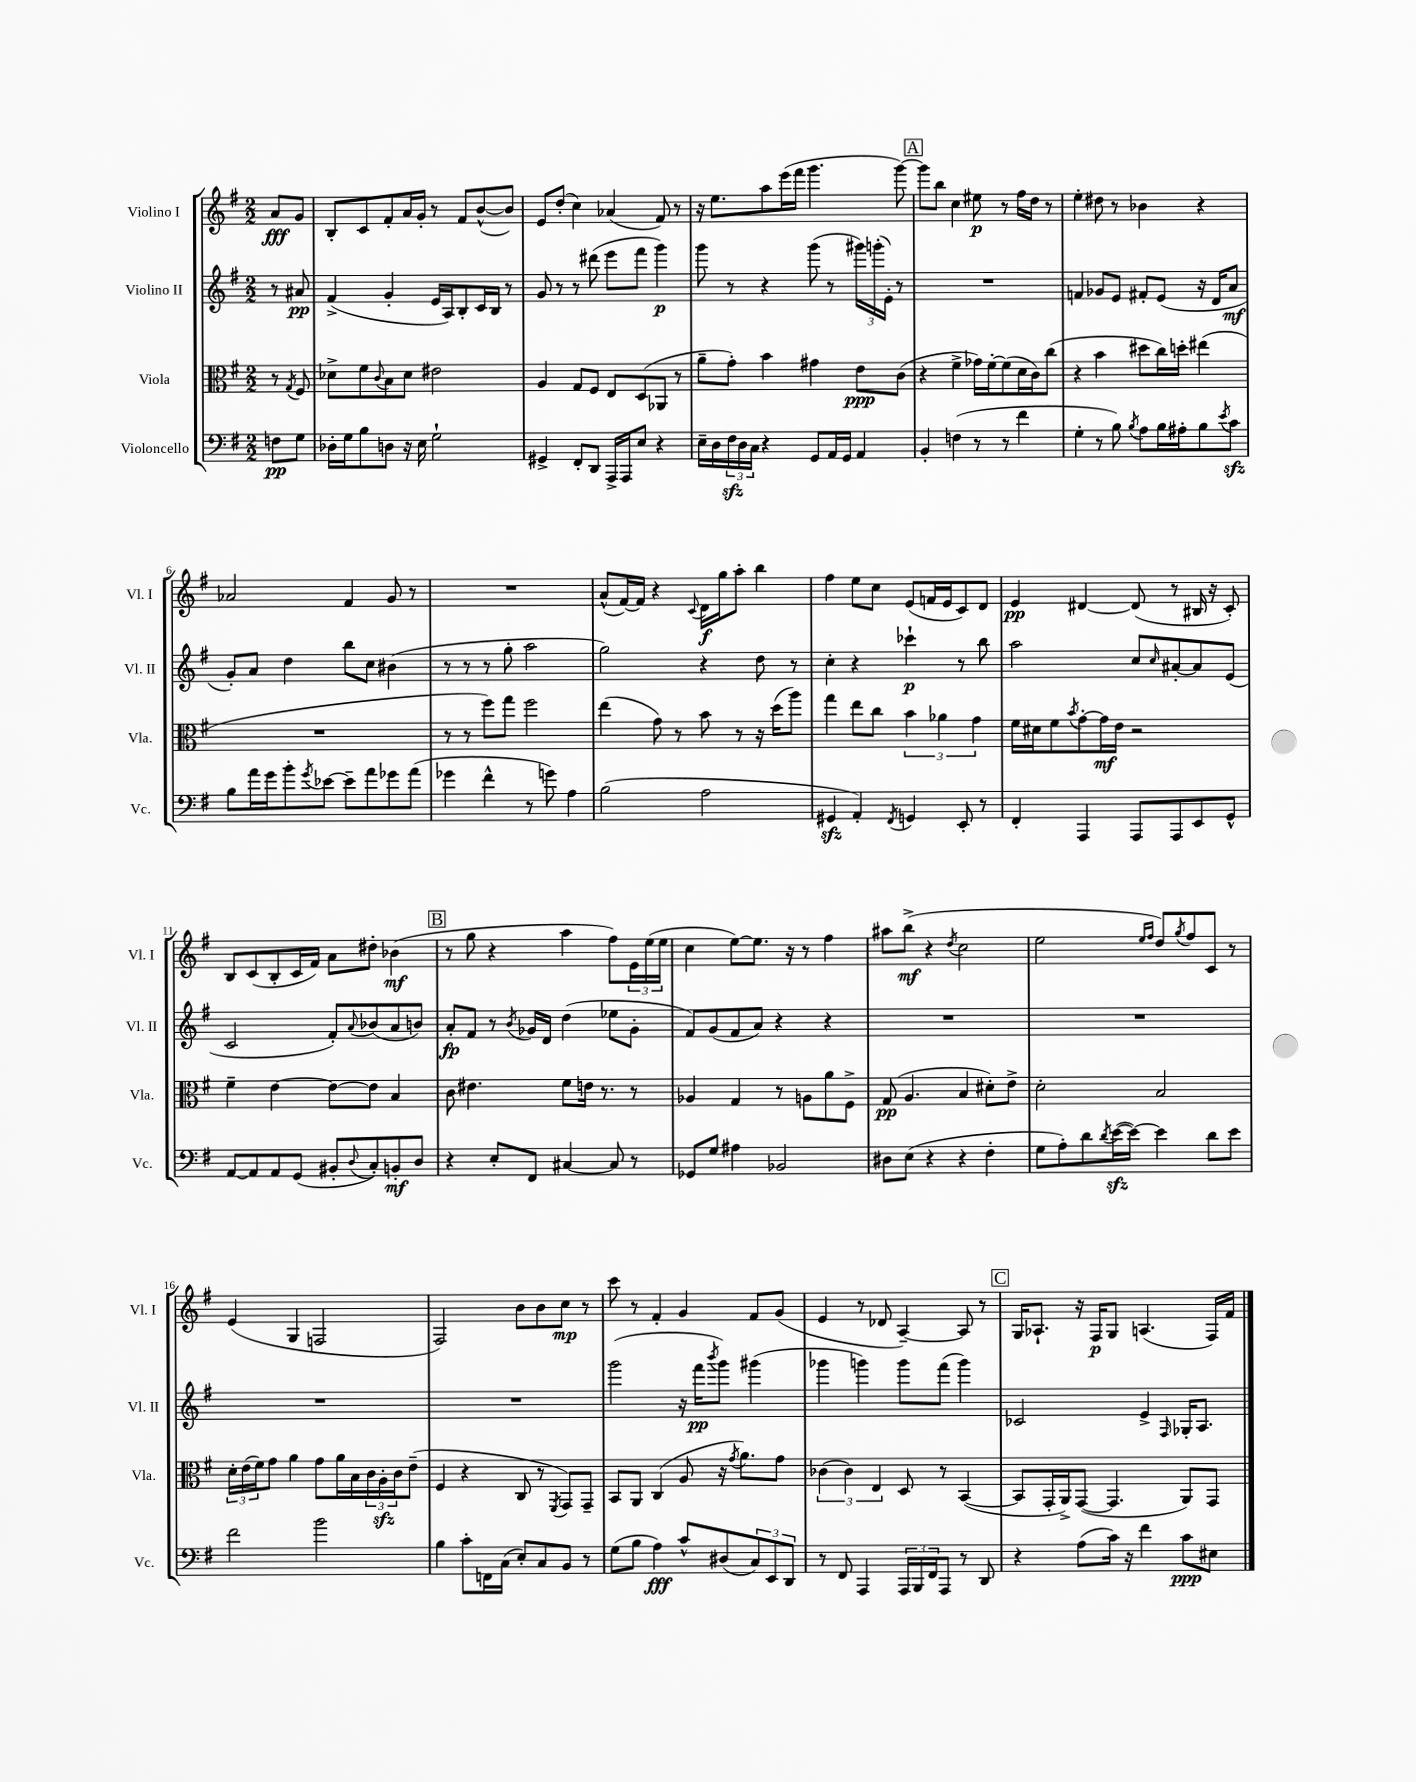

**kern	**kern	**kern	**kern
*staff4	*staff3	*staff2	*staff1
*clefF4	*clefC3	*clefG2	*clefG2
*k[f#]	*k[f#]	*k[f#]	*k[f#]
*M2/2	*M2/2	*M2/2	*M2/2
8F	8r	8r	8a
.	8qG	.	.
8G	8F#	8a#	8g
=	=	=	=
16D-'	8d-^	(4f#^	8B'
16G	.	.	.
8B	8f#	.	8c
.	8qqc	.	.
8D	8B	4g'	8f#'
16r	8d-	.	16a
16E	.	.	16g'
2G`	2e#	16e	8r
.	.	16A)	.
.	.	8B'	8f#
.	.	16c	([8b^^
.	.	16B	.
.	.	8r	8b])
=	=	=	=
4GG#^	4A	8g	8e
.	.	8r	(8dd'
8FF#'	8G	8r	4cc)
8DD	8F#	(8ddd#	.
16AAA^	8E	8eee	(4a-
16AAA	.	.	.
8E	(8D	8fff#	.
4r	8AA-	4ggg)	8f#)
.	8r	.	8r
=	=	=	=
16E~	8a~	8ggg	16r
16D	.	.	8.ee
24F#	8g')	8r	.
24D	.	.	.
24C	.	.	.
4r	4b	4r	8aa
.	.	.	(16eee
.	.	.	16fff#
8GG	4g#	(8ggg	4.ggg
16AA	.	8r	.
16GG	.	.	.
4AA	8e	24ggg#)	.
.	.	(24ggg'	.
.	.	24e')	.
.	(8c	8r	[8ggg)
=	=	=	=
4BB'	4r	1r	8ggg]
.	.	.	8bb
(4F	4f#^	.	4cc
8r	16g-)	.	8ee#
.	[16f#'	.	.
8r	(8f#]	.	8r
4f#	16d	.	16ff#
.	16c)	.	16dd
.	(8cc	.	8r
=	=	=	=
4G'	4r	4f	4ee'
8r	4b	8g-	8dd#
8B)	.	8e	8r
8qB	.	.	.
8A	8dd#	8f#'	4b-
16B	16cc)	(8e	.
16A#'	16dd'	.	.
8B	(4ee#	16r	4r
.	.	16d	.
8qe	.	.	.
8c	.	8a	.
=	=	=	=
8B	1r	8g')	2a-
16a	.	8a	.
16g	.	.	.
8b'	.	4dd	.
8qg	.	.	.
[8e-	.	.	.
8e-~]	.	8bb	4f#
8a	.	8cc	.
8g-	.	(4b#	8g
(8a	.	.	8r
=	=	=	=
4g-	8r	8r	1r
.	8r	8r	.
4f#^^	8ff#)	8r	.
.	8gg	8gg'	.
8r	2ff#	2aa	.
8g)	.	.	.
4A	.	.	.
=	=	=	=
(2B	(4ee	2gg)	(8a^^
.	.	.	[16f#)
.	.	.	16f#]
.	8g)	.	4r
.	8r	.	.
.	.	.	8qqc
2A	8b	4r	16d
.	.	.	16gg
.	8r	.	8aa'
.	16r	8dd	4bb
.	(16dd	.	.
.	8aa)	8r	.
=	=	=	=
4GG#	4gg	4cc'	4ff#
4AA')	8ee	4r	8ee
.	8cc	.	8cc
8qFF#	.	.	.
4GG	6b	4ccc-`	(8e
.	.	.	16f
.	6a-	.	.
.	.	.	16e
8EE'	.	8r	8c)
.	6g	.	.
8r	.	8bb	8d
=	=	=	=
4FF#'	16f#	2aa	4e
.	16d#	.	.
.	8f#	.	.
.	8qb	.	.
4AAA	[8g'	.	[4d#
.	16g]	.	.
.	16e	.	.
8AAA	2r	8cc	(8d#]
.	.	16qqcc	.
8AAA	.	[8a#'	8r
8EE	.	8a#]	16B#
.	.	.	16r
8GG^^	.	(8e	8c')
=	=	=	=
[8AA	4f#~	2c	8B
8AA]	.	.	(8c
8AA	[4e	.	8B'
(8GG	.	.	16c
.	.	.	16f#)
8BB#'	8e_	8f#')	8a
8qqD	.	8qqa	.
8C')	8e]	(8b-	8dd#'
8BB'	4B	8a	(4b-
8D	.	8b)	.
=	=	=	=
4r	8c	8a'	8r
.	4.e#	8f#	8gg
8E'	.	8r	4r
.	.	8qb	.
8FF#	.	16g-	.
.	.	16d	.
[4C#	8f#	(4dd	4aa
.	16e	.	.
.	8.r	.	.
8C#]	.	8ee-	8ff#)
8r	8r	8g-'	24e
.	.	.	(24ee
.	.	.	24ee
=	=	=	=
8GG-	4A-	8f#)	4cc
8G	.	(8g	.
4A#	4G	8f#	[8ee)
.	.	8a)	8.ee]
2BB-	8r	4r	.
.	.	.	16r
.	8A	.	8r
.	8a	4r	4ff#
.	8F#^	.	.
=	=	=	=
8D#	(8G	1r	8aa#
(8E	4.A	.	(8bb^
4r	.	.	4r
.	.	.	8qdd
4r	4B	.	2cc
4F#'	8d#')	.	.
.	8e^	.	.
=	=	=	=
8G	2d'	1r	2ee
8A')	.	.	.
8d	.	.	.
8qd	.	.	.
([16e	.	.	.
16e_)	.	.	.
.	.	.	16qqee
.	.	.	16qqff#
4e]	2B	.	8dd)
.	.	.	8qgg
.	.	.	8ff#
8d	.	.	8c
8e	.	.	8r
=	=	=	=
2f#	24d'	1r	(4e
.	(24e	.	.
.	24f#)	.	.
.	8g	.	.
.	4a	.	4G
2b	8g	.	2F
.	16a	.	.
.	16B	.	.
.	24c	.	.
.	24A'	.	.
.	24c	.	.
.	(8e~	.	.
=	=	=	=
4B	4F#	1r	2F#)
8c'	4r	.	.
16FF	.	.	.
(16C	.	.	.
8E')	8C	.	8b
8C	8r	.	8b
.	8qFF#	.	.
8BB	8GG)	.	8cc
8r	8GG~	.	8r
=	=	=	=
(8G	8BB	(2ggg	8ccc
8B	8AA	.	8r
4A)	(4C	.	4f#'
8c^^	8A	16r	4g
.	.	16fff#	.
.	.	8qbbb	.
(8D#	16r	8ggg)	.
.	8qg	.	.
.	8.a)	.	.
12C)	.	(4ggg#	8f#
12EE	.	.	.
.	8g	.	(8g
12DD	.	.	.
=	=	=	=
8r	(6c-	4ggg-	4e
8FF#	.	.	.
.	6c-)	.	.
4AAA	.	4ggg)	8r
.	6E	.	.
.	.	.	8d-
24AAA	8D	8ggg	[4A~)
24BBB	.	.	.
24FF#	.	.	.
8AAA	8r	(8fff#	.
8r	([4BB	4ggg)	8A]
8DD	.	.	8r
=	=	=	=
4r	8BB]	2c-	16G
.	.	.	8.A-`
.	16GG'	.	.
.	16AA^)	.	.
(8A	([8GG	.	16r
.	.	.	16F#
16c)	4.GG]	.	8G
16r	.	.	.
4f#	.	4e^	(4.A
.	.	16qqF#	.
8c	8AA)	16G-'	.
.	.	8.A	.
8E#	8GG	.	16F#)
.	.	.	16f#
==	==	==	==
*-	*-	*-	*-
